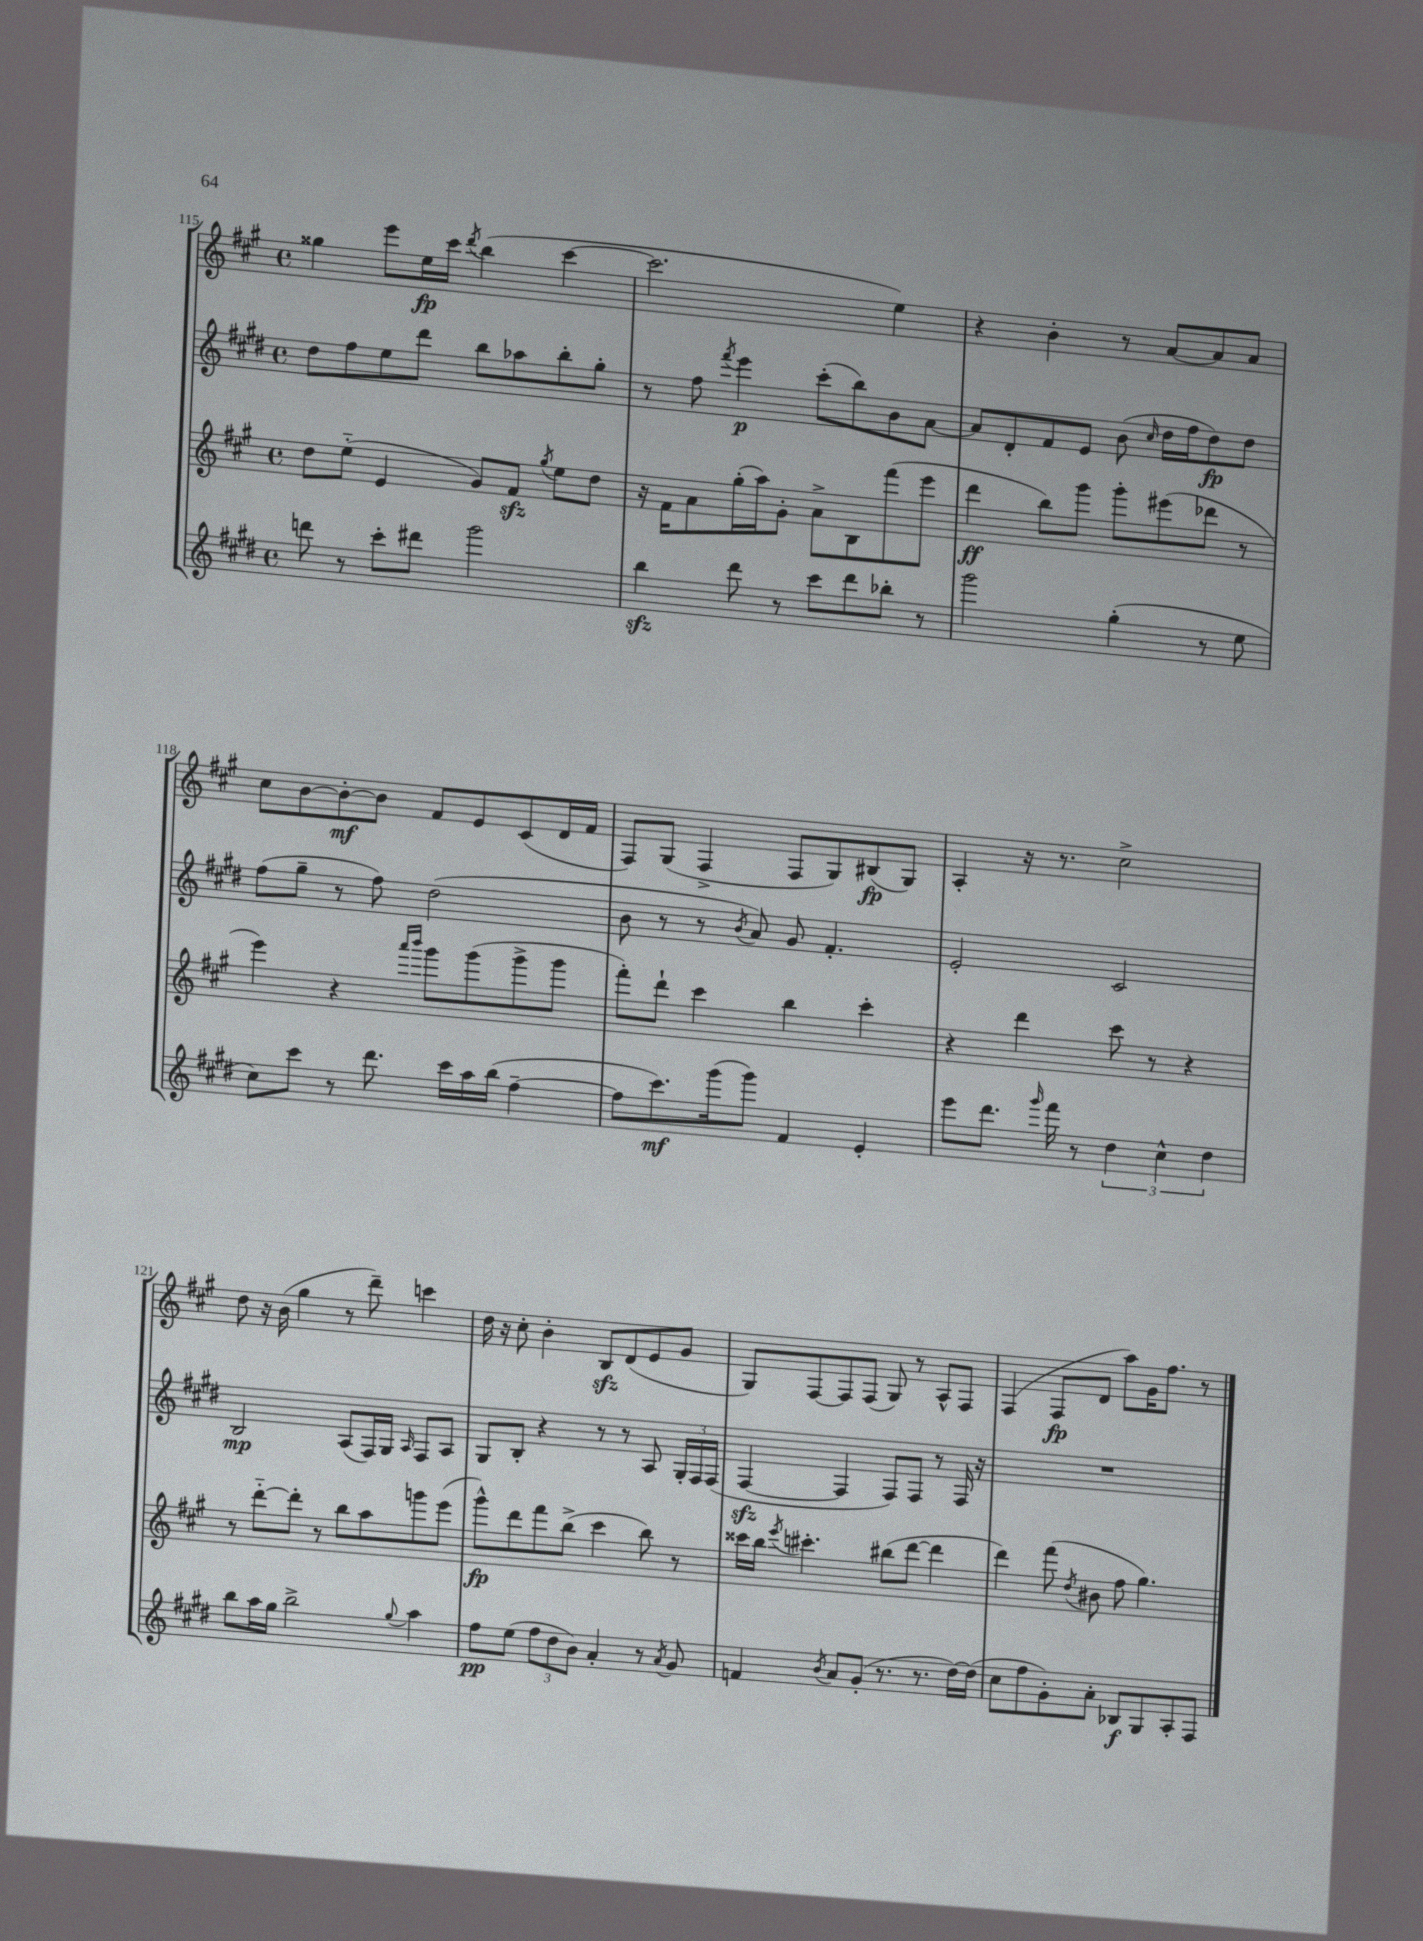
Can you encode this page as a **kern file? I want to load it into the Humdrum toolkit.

**kern	**kern	**kern	**kern
*staff4	*staff3	*staff2	*staff1
*clefG2	*clefG2	*clefG2	*clefG2
*k[f#c#g#d#]	*k[f#c#g#]	*k[f#c#g#d#]	*k[f#c#g#]
*M4/4	*M4/4	*M4/4	*M4/4
*met(c)	*met(c)	*met(c)	*met(c)
8ddd	8dd	8dd#	4gg##
8r	(8ee'~	8ff#	.
8ccc#'	4e	8ee	8eee
8ddd#	.	8ddd#	16ee
.	.	.	16ccc#
.	.	.	8qddd
2ggg#	8g#)	8bb	(4bb
.	8f#	8aa-	.
.	8qgg#	.	.
.	8ee	8bb'	[4ccc#
.	8dd	8gg#'	.
=	=	=	=
4bb	16r	8r	2.ccc#]
.	16f#	.	.
.	8a	8ff#	.
.	.	8qfff#	.
8ddd#	(16gg#'	4eee	.
.	16aa)	.	.
8r	8g#'	.	.
8ccc#	8a^	(8ccc#'	.
8ddd#	8B	8bb)	.
8bb-'	(8fff#	8b	4ee)
8r	8eee	[8a	.
=	=	=	=
2ggg#	4ddd	8a]	4r
.	.	8d#'	.
.	8bb)	8f#	4b'
.	8ggg#	8e	.
(4gg#'	8ggg#'	(8b	8r
.	.	16qqcc#	.
.	(8eee#	16dd#	[8a
.	.	16ff#	.
8r	8ddd-	8dd#)	8a]
8ee	8r	8dd#	8a
=	=	=	=
8cc#)	4eee)	(8ff#	8cc#
8ccc#	.	8gg#~	[8b
8r	4r	8r	8b'_
8.ddd#	.	8ff#)	8b]
.	16qqaaa	.	.
.	16qqbbb	.	.
.	8ggg#	(2dd#	8f#
16ccc#	.	.	.
16aa	(8ggg#	.	8e
(16bb	.	.	.
[4ff#~	8ggg#^	.	(8c#
.	8ggg#	.	16d
.	.	.	16f#
=	=	=	=
8ff#]	8fff#')	8b	8F#)
8.ccc#)	8ddd`	8r	(8G#
.	4ccc#	8r	4F#^
(16ggg#	.	.	.
.	.	8qb	.
8ggg#)	.	8a)	.
4f#	4bb	8g#	8F#
.	.	4.f#'	8G#)
4e'	4ccc#'	.	(8B#
.	.	.	8G#)
=	=	=	=
8eee	4r	2e'	4A'
8.ddd#	.	.	.
.	4ddd	.	16r
16qqggg#	.	.	.
16fff#	.	.	8.r
8r	.	.	.
6dd#	8ccc#	2c#	2cc#^
.	8r	.	.
6cc#^^	.	.	.
.	4r	.	.
6dd#	.	.	.
=	=	=	=
8bb	8r	2B	8dd
16aa	[8ddd'~	.	16r
16gg#	.	.	(16b
2bb^	8ddd']	.	4gg#
.	8r	.	.
.	8bb	(8A	8r
.	8aa	16F#)	8ddd~)
.	.	16G#	.
8qqgg#	.	16qqA	.
4aa	8ggg	8F#	4ccc
.	(8eee	8A	.
=	=	=	=
8ff#	8ggg#^^)	8G#	16dd
.	.	.	16r
(8ee	8ddd	8B'	8cc#'
12ff#	8fff#	4r	4b'
12dd#	.	.	.
.	(8bb^	.	.
12b)	.	.	.
4a'	4ccc#	8r	8B
.	.	8r	(8d
8r	8bb)	8A	8e
8qa	.	.	.
8g#	8r	24G#'	8g#
.	.	24F#	.
.	.	(24F#	.
=	=	=	=
4f	16ccc##	[4F#	8G#)
.	16bb	.	.
.	8qeee	.	.
.	4.ccc#'	.	[8F#
8qb	.	.	.
8a	.	4F#]	8F#]
(8g#'	.	.	(8F#
8.r	(8bb#	8F#)	8G#)
.	[8ddd	8F#	8r
8.r	.	.	.
.	4ddd]	8r	8A^^
[16dd#)	.	16F#	8F#
(16dd#]	.	16r	.
=	=	=	=
8cc#	4ddd)	1r	(4F#
8ff#	.	.	.
8g#')	(8fff#	.	8F#
.	8qdd	.	.
8a'	8b#	.	8d
8B-	8ff#	.	8aa)
8G#	4.gg#)	.	16g#
.	.	.	8.ff#
8A'	.	.	.
8F#	.	.	8r
==	==	==	==
*-	*-	*-	*-
